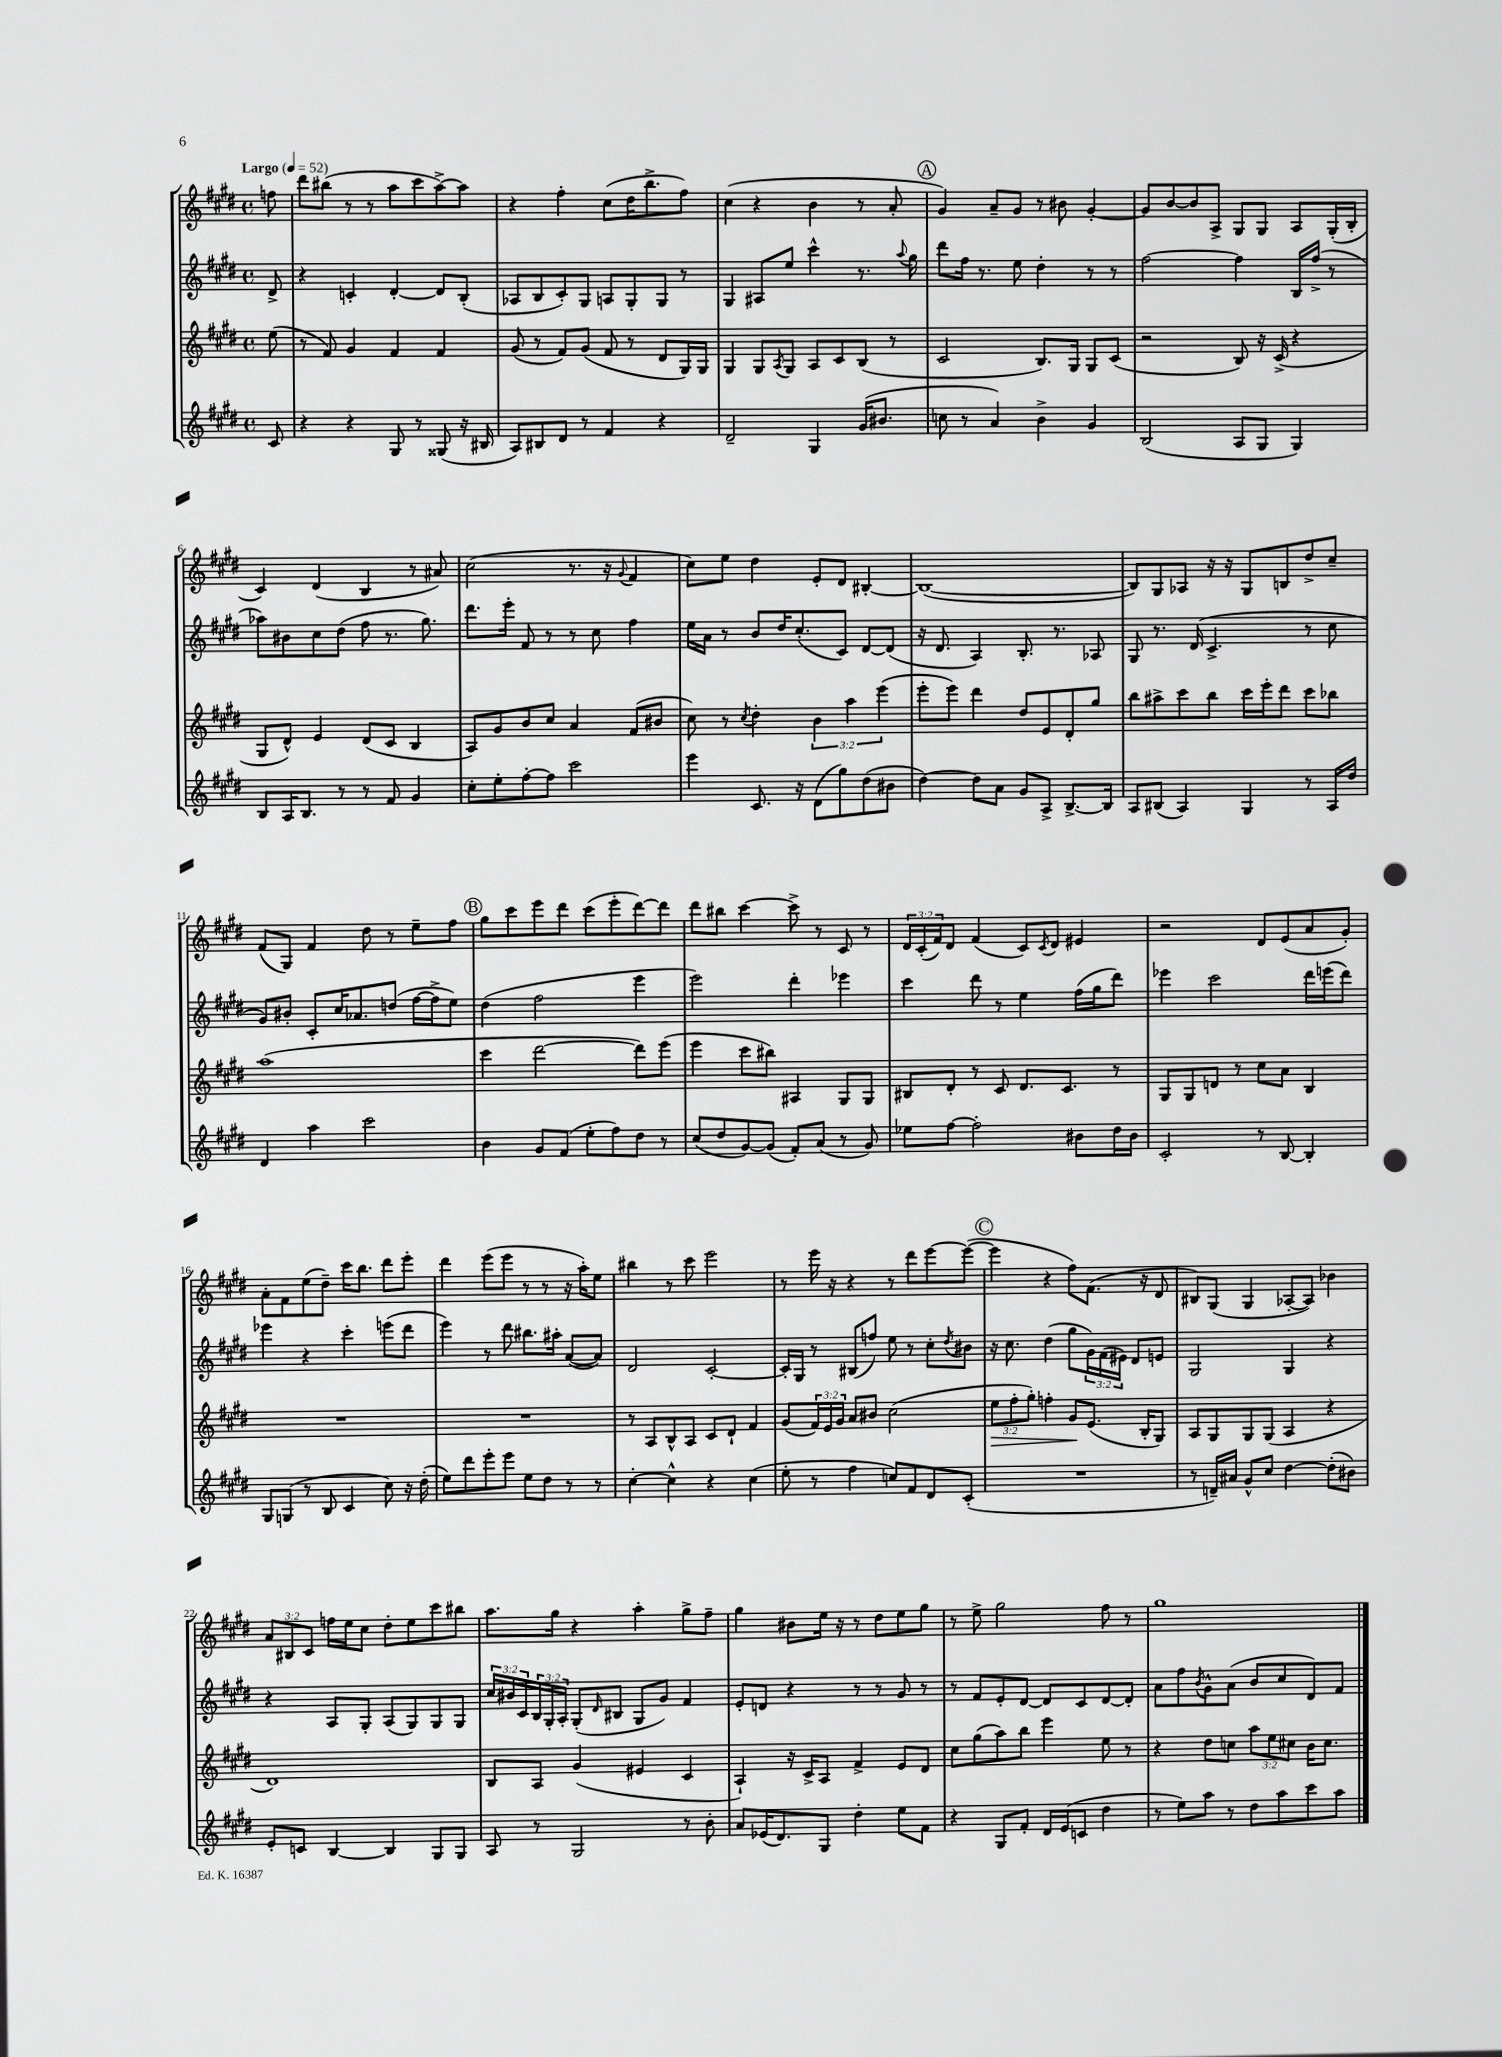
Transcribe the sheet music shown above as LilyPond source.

<<
\new StaffGroup <<
\new Staff = "s0" {
    \clef treble \key e \major \defaultTimeSignature \time 4/4 \override Staff.TupletNumber.text = #tuplet-number::calc-fraction-text \partial 8 \tempo "Largo" 4 = 52
    f''8 |
    dis'''8 bis''8( r8 r8 a''8 cis'''8 a''8~->) a''8 |
    r4 fis''4-. cis''8( dis''16 b''8.-> fis''8) |
    cis''4( r4 b'4 r8 a'8-. |
    \mark \markup { \circle "A" } gis'4) a'8-- gis'8 r8 bis'8 gis'4~-. |
    gis'8 b'8~ b'8 a8-> gis8 gis8 a8 gis16-.( b16-. |
    cis'4) dis'4( b4 r8 ais'8) |
    cis''2( r8. r16 \appoggiatura { gis'8 } fis'4 |
    cis''8) e''8 dis''4 e'8-. dis'8 bis4~-. |
    bis1~( |
    bis8) gis8 aes8 r16 r16 gis8 b8 dis''8-> cis''8-- |
    fis'8( gis8) fis'4 dis''8 r8 e''8-- fis''8 |
    \mark \markup { \circle "B" } gis''8 cis'''8 e'''8 dis'''8 cis'''8( e'''8-. dis'''8~) dis'''8 |
    dis'''8 bis''8 cis'''4~ cis'''8-> r8 cis'8 r8 |
    \tuplet 3/2 { dis'16 cis'16-.( fis'16) } dis'8 fis'4( cis'8) \acciaccatura { cis'8 } dis'8 eis'4 |
    r2 dis'8 e'8( a'8 gis'8-.) |
    a'8-. fis'8 e''8( dis''8--) cis'''16 b''8. dis'''8 e'''8-. |
    dis'''4 e'''8( e'''8 r8 r8 r16 a''16-.) e''8 |
    bis''4 r8 cis'''8 e'''2 |
    r8 e'''16 r16 r4 r8 dis'''8 e'''8~ e'''8~( |
    \mark \markup { \circle "C" } e'''4 r4 fis''8) fis'8.( r16 dis'8 |
    bis8) gis8( gis4 aes8~-. aes8) bes'4 |
    \tuplet 3/2 { a'8 bis8 cis'8 } f''16 e''16 cis''8 dis''8-. e''8 cis'''8 bis''8 |
    a''8. gis''16 r4 a''4-. gis''8-> fis''8-- |
    gis''4 bis'8 e''16 r16 r8 dis''8 e''8 gis''8 |
    r8 e''8-> gis''2 fis''8 r8 |
    gis''1 \bar "|." |
}
\new Staff = "s1" {
    \clef treble \key e \major \defaultTimeSignature \time 4/4 \override Staff.TupletNumber.text = #tuplet-number::calc-fraction-text \partial 8
    dis'8-> |
    r4 c'4-. dis'4~-. dis'8 b8-.( |
    aes8 b8 cis'8-.) gis8 a8 gis8-. gis8 r8 |
    gis4 ais8 e''8 cis'''4-^ r8. \appoggiatura { a''8 } gis''16 |
    \mark \markup { \circle "A" } dis'''8 fis''16 r8. e''8 dis''4-. r8 r8 |
    fis''2~ fis''4 b16 fis''16->( r8 |
    aes''8) bis'8 cis''8 dis''8( fis''8 r8. gis''8.) |
    dis'''8. e'''16-. fis'8 r8 r8 cis''8 fis''4 |
    e''16 a'16 r8 b'8 dis''16 cis''8.-.( cis'8) dis'8~ dis'8( |
    r16 dis'8. a4) b8.-. r8. aes8 |
    gis8 r8. dis'16( cis'4.-> r8 cis''8 |
    gis'8) bis'8-. cis'8-. cis''16 aes'8. d''8( fis''16~ fis''16-> e''8) |
    \mark \markup { \circle "B" } dis''4( fis''2 e'''4 |
    e'''2) dis'''4-. ees'''4 |
    cis'''4 dis'''8 r8 e''4 fis''16( gis''16 dis'''8) |
    ees'''4 cis'''2 dis'''16 e'''16( dis'''8) |
    ees'''4 r4 cis'''4-. e'''8( dis'''8 |
    e'''4) r8 dis'''8 bis''8. ais''16-. a'8~( a'8) |
    dis'2 cis'2~-. |
    cis'16-. gis16 r8 bis8( f''8) e''8 r8 cis''8-. \acciaccatura { dis''8 } bis'8 |
    \mark \markup { \circle "C" } r16 cis''8. dis''4( gis''8 \tuplet 3/2 { gis'16) fis'16( eis'16) } dis'8 e'8 |
    gis2 gis4 r4 |
    r4 a8 gis8-. a8( gis8) gis8 gis8 |
    \tuplet 3/2 { cis''16 bis'16 cis'16 } \tuplet 3/2 { b16 gis16-. a16-. } gis8-.( \grace { dis'16 } bis8 gis8 gis'8) fis'4 |
    e'8-. d'8 r4 r8 r8 gis'8 r8 |
    r8 fis'8 e'8-. dis'8~ dis'8 cis'8 dis'8~ dis'8-. |
    a'8 fis''8 \acciaccatura { b'8 } gis'8-^ a'8( b'8 cis''8 dis'8) fis'8 \bar "|." |
}
\new Staff = "s2" {
    \clef treble \key e \major \defaultTimeSignature \time 4/4 \override Staff.TupletNumber.text = #tuplet-number::calc-fraction-text \partial 8
    e''8( |
    r8 fis'8) gis'4 fis'4 fis'4 |
    gis'8( r8 fis'8) gis'8( fis'8 r8 dis'8 gis16) gis16 |
    gis4 gis8 \acciaccatura { a8 } gis8 a8 cis'8 b8( r8 |
    \mark \markup { \circle "A" } cis'2 b8.) gis16 gis8 cis'8( |
    r2 b8) r16 cis'16->( r4 |
    gis8 dis'8-^) e'4 dis'8( cis'8 b4 |
    a8) gis'8 b'8 cis''8 a'4 fis'8( bis'8 |
    cis''8) r8 \acciaccatura { cis''8 } dis''4-. \tuplet 3/2 { b'4 a''4 e'''4( } |
    e'''8-. e'''8) dis'''4 dis''8 e'8 dis'8-. gis''8 |
    b''8 ais''8-> cis'''8 b''8 cis'''16 e'''16-. dis'''8 cis'''8 bes''8 |
    a''1( |
    \mark \markup { \circle "B" } cis'''4 dis'''2~ dis'''8) e'''8( |
    e'''4 cis'''8 bis''8) ais4 gis8 gis8 |
    bis8 dis'8-. r8 cis'8 dis'8. cis'8. r8 |
    gis8 gis8 d'8 r8 cis''8 a'8 b4 |
    R1 |
    R1 |
    r8 a8 b8-^ a8 cis'8 dis'8-! fis'4 |
    gis'8( \tuplet 3/2 { fis'16) e'16 gis'16 } a'8 bis'8 cis''2( |
    \mark \markup { \circle "C" } \tuplet 3/2 { e''8\> fis''8-. gis''8-.) } f''4-. gis'8\! e'8.( b16-. gis8) |
    a8 gis8 gis8 gis8( a4 r4 |
    dis'1) |
    b8 a8 gis'4( eis'4 cis'4 |
    a4-!) r16 cis'16-> a8 fis'4-> e'8 dis'8 |
    cis''8 gis''8( a''8) b''8 e'''4 e''8 r8 |
    r4 dis''8 c''8 \tuplet 3/2 { a''8 e''8 cis''8 } b'16 cis''8. \bar "|." |
}
\new Staff = "s3" {
    \clef treble \key e \major \defaultTimeSignature \time 4/4 \partial 8
    cis'8 |
    r4 r4 gis8 r8 gisis8( r16 bis16 |
    a8) bis8 dis'8 r8 fis'4 r4 |
    dis'2-- gis4 gis'16( bis'8. |
    \mark \markup { \circle "A" } c''8 r8 a'4) b'4-> gis'4 |
    b2( a8 gis8 gis4) |
    b8 a16 b8. r8 r8 fis'8 gis'4 |
    cis''8-. e''8-. fis''8~-. fis''8 cis'''2 |
    e'''4 cis'8. r16 dis'8( gis''8) dis''8( bis'8 |
    dis''4~) dis''8 a'8 gis'8 a8-> b8.~-> b16 |
    a8 bis8( a4) gis4 r8 a16 dis''16 |
    dis'4 a''4 cis'''2 |
    \mark \markup { \circle "B" } b'4 gis'8 fis'8( e''8-. fis''8) dis''8 r8 |
    cis''8( dis''8 gis'8~) gis'8( fis'8-.) a'8( r8 gis'8) |
    ees''8 fis''8~ fis''2-. bis'8 dis''16 bis'16 |
    cis'2-. r8 b8~ b4-. |
    gis8 g8( r8 b8 cis'4 cis''8) r16 dis''16-.( |
    e''8) dis'''8 e'''8-. e'''8 e''8 dis''8 r8 r8 |
    cis''4~-. cis''4-^ r4 cis''4( |
    e''8-. r8 fis''4 c''8) fis'8 dis'8 cis'8-.( |
    \mark \markup { \circle "C" } R1 |
    r8 d'16--) ais'16 gis'8-^ cis''8 dis''4~ dis''8-.( bis'8) |
    e'8-. c'8 b4~ b4 gis8 gis8 |
    a8 r8 gis2 r8 b'8-. |
    a'8 ees'16( dis'8.) gis8 dis''4-. e''8 fis'8 |
    r4 gis8 fis'8-. dis'16 e'16( c'8 dis''4 |
    r8 e''8) a''8 r8 dis''8 a''8 cis'''8 a''8 \bar "|." |
}
>>
>>
